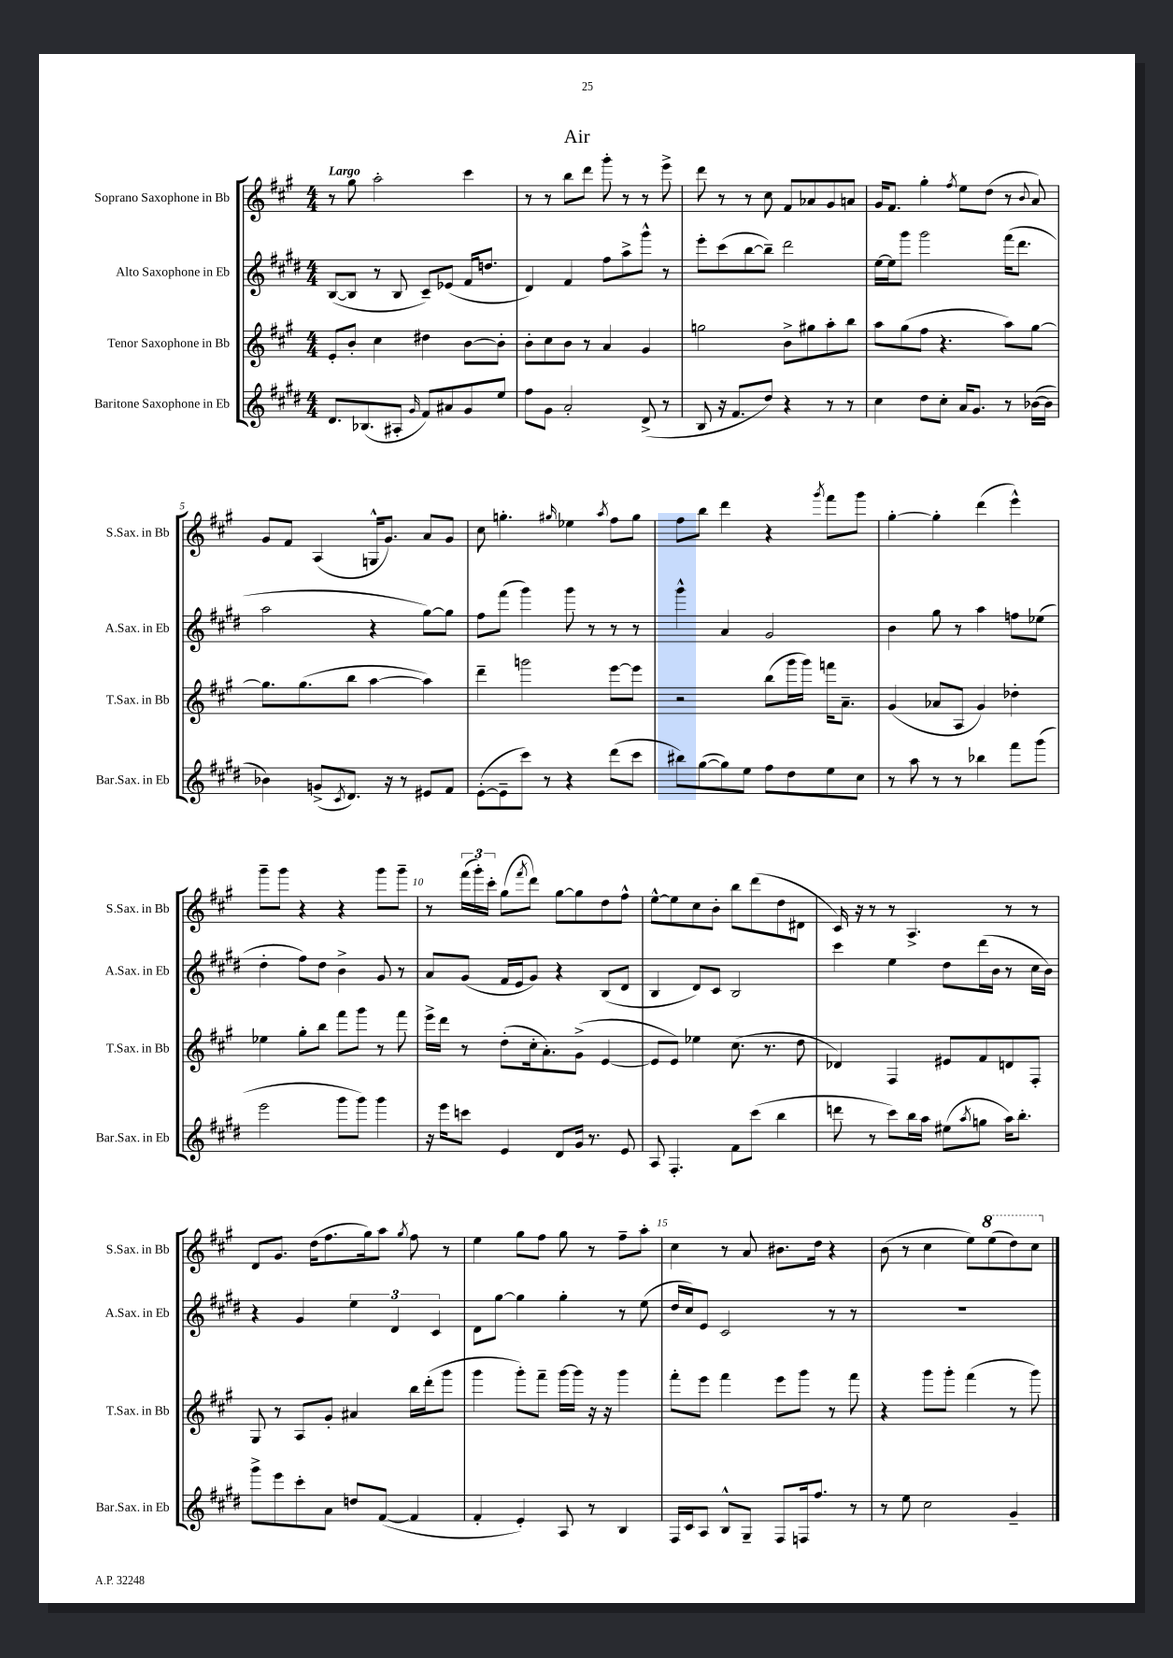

**kern	**kern	**kern	**kern
*part4	*part3	*part2	*part1
*staff4	*staff3	*staff2	*staff1
*I"Baritone Saxophone in Eb	*I"Tenor Saxophone in Bb	*I"Alto Saxophone in Eb	*I"Soprano Saxophone in Bb
*I'Bar.Sax. in Eb	*I'T.Sax. in Bb	*I'A.Sax. in Eb	*I'S.Sax. in Bb
*clefG2	*clefG2	*clefG2	*clefG2
*k[f#c#g#d#]	*k[f#c#g#]	*k[f#c#g#d#]	*k[f#c#g#]
*M4/4	*M4/4	*M4/4	*M4/4
=1	=1	=1	=1
!	!	!	!LO:TX:a:B:t=Largo
8.d#/L	8e'/L	([8B/L	8r
.	8b'/J	8B/J]	8gg#\
(8.B-X/	.	.	.
.	4cc#\	8r	2aa'\
8A#X'/J	.	8B/	.
16qqg#/	.	.	.
8f#/L)	4dd#X\	8c#~/L)	.
8a#X/	.	(8e-X/J	.
8g#/	[8b\L	16f#/KL	4ccc#\
.	.	8.ddn/J	.
8ee/J	8b'\J]	.	.
=2	=2	=2	=2
8ff#\L	8b'\L	4d#/)	8r
8g#\J	8cc#\	.	8r
2a'/	8b\J	4f#/	8bb\L
.	8r	.	8ddd\J
.	4a/	8ff#\L	8ggg#'\
.	.	8aa^\	8r
(8d#^/	4g#/	8ggg#^^\J	8r
8r	.	8r	8eee^\
=3	=3	=3	=3
8B/	2ggn\	8eee'\L	8ddd\
16r	.	(8ccc#\	8r
8.f#/L	.	.	.
.	.	[8bb\	8r
8dd#/J)	.	8bb~\J])	8cc#\
4r	8b^\L	2ddd#\	8f#/L
.	8gg#X\	.	8a-X/
8r	8aa'\	.	8g#/
8r	8bb\J	.	8an/J
=4	=4	=4	=4
4cc#\	8aa\L	[16ee\LL	16g#/KL
.	.	16ee\J]	8.f#/J
.	(8gg#\	8ggg#\J	.
8dd#\L	8ff#\J	2ggg#\	4gg#'\
8cc#'\J	4.r	.	.
.	.	.	8qff#/
16a/KL	.	.	8ee\L
8.g#/J	.	.	.
.	.	.	(8dd\J
8r	8aa\L)	(16fff#\KL	8r
.	.	8.ddd#\J	.
.	.	.	8qqb/
([16b-X\LL	[8gg#\J	.	8a/)
16b-\JJ]	.	.	.
!!LO:LB:g=z
=5	=5	=5	=5
4b-X\)	8.gg#\L]	2aa\	8g#/L
.	.	.	8f#/J
.	(8.gg#\	.	.
(8gn^/L	.	.	(4A/
8qc#/	.	.	.
8.d#/J)	8bb\J	.	.
.	[4aa\	4r	16Gn^^/KL
16r	.	.	8.g#/J)
8r	.	.	.
8e#X/L	4aa\])	[8gg#\L)	8a/L
8f#/J	.	8gg#\J]	8g#/J
=6	=6	=6	=6
([8e'\L	4ddd~\	8ff#\L	8cc#\
8e~\]	.	(8fff#\J	4.ggn'\
8ccc#\J)	2gggn\	4ggg#\)	.
8r	.	.	.
.	.	.	16qqgg#X/
4r	.	8ggg#\	4ee-X\
.	.	8r	.
.	.	.	8qaa/
(8ddd#\L	[8eee\L	8r	8ff#\L
8ccc#\J	8eee\J]	8r	8gg#\J
=7	=7	=7	=7
8bb#X\L)	2r	4ggg#^^\	8ff#\L
([8gg#\	.	.	8bb\J
8gg#\])	.	4a/	4ddd\
8ee\J	.	.	.
8ff#\L	(8bb\L	2g#/	4r
8dd#\	16ggg#\L	.	.
.	16ggg#\JJ)	.	.
.	.	.	8qggg#/
8ee\	16fffn\KL	.	8fff#\L
.	8.a~\J	.	.
8cc#\J	.	.	8ggg#\J
=8	=8	=8	=8
8r	(4g#/	4b\	[4gg#'\
8aa\	.	.	.
8r	8a-X/L	8gg#\	4gg#'\]
8r	8A/J	8r	.
4bb-X\	4g#/)	4aa\	(4ddd\
8fff#\L	4dd-X'\	8ffn\L	4eee^^\)
(8ggg#\J	.	(8ee-X\J	.
!!LO:LB:g=z
=9	=9	=9	=9
2eee\	4ee-X\	4dd#'\	8ggg#~\L
.	.	.	8ggg#\J
.	8gg#'\L	8ff#\L)	4r
.	8bb\J	8dd#\J	.
8ggg#\L	8fff#\L	4b^\	4r
8ggg#\J)	8ggg#\J	.	.
4ggg#\	8r	8g#/	8ggg#\L
.	8fff#\	8r	8ggg#~\J
=10	=10	=10	=10
16r	16eee^\LL	8a/L	8r
16eee\KL	16ddd\JJ	.	.
8cccn\J	8r	(8g#/J	(24fff#\LL
.	.	.	24ggg#'\)
.	.	.	24ccc#'\JJ
4e/	(8dd'\L	16f#/LL	(8gg#\L
.	.	16e/J	.
.	.	.	8qfff#/
.	16cc#'\k	8g#/J)	8ddd\J)
.	8.a'\)	.	.
8d#/L	.	4r	[8gg#\L
16g#/Jk	(8g#^\J	.	8gg#\]
8.r	.	.	.
.	[4e/	(8B/L	8dd\
8e/	.	8d#/J	8ff#^^\J
=11	=11	=11	=11
8A/	8e/L]	4B/	[8ee^^\L
4.F#'/	8e/J)	.	8ee\]
.	4ee-X\	8d#/L)	8cc#\
.	.	8c#/J	8b'\J
8f#\L	(8.cc#\	2B/	8bb\L
(8ccc#\J	.	.	(8ddd\
.	8.r	.	.
4bb\	.	.	8dd\
.	8dd\	.	8d#X\J
=12	=12	=12	=12
8dddn\	4d-X/)	4ccc#\	16c#/)
.	.	.	16r
8r	.	.	8r
8ccc#\L)	4F#/	4ee\	8r
16bb\L	.	.	4.A^/
16aa\JJ	.	.	.
(8ee#X\L	8e#X/L	8dd#\L	.
8qaa/	.	.	.
8ggn\J	8f#/	(16ddd#\L	.
.	.	16b\JJ	.
16aa\KL)	8dn/	8r	8r
8.bb'\J	.	.	.
.	8F#'/J	16cc#\LL	8r
.	.	16b\JJ)	.
!!LO:LB:g=z
=13	=13	=13	=13
8ggg#^\L	8G#/	4r	8d/L
8eee\	8r	.	8.g#/J
8ccc#'\	8A/L	4g#/	.
.	.	.	(16dd\KL
8a\J	8g#'/J	.	8.ff#\
8ddn/L	4a#X/	6ee\	.
.	.	.	16gg#\k)
([8f#/J	.	.	8aa\J
.	.	6d#/	.
.	.	.	8qgg#/
4f#/]	16bb\LL	.	8ff#\
.	(16ddd'\J	.	.
.	.	6c#/	.
.	8ggg#\J	.	8r
=14	=14	=14	=14
4f#'/	4ggg#\	8d#\L	4ee\
.	.	[8gg#\J	.
4e'/)	8ggg#'\L)	4gg#\]	8gg#\L
.	8fff#~\J	.	8ff#\J
8A/	[16ggg#\LL	4gg#'\	8gg#\
.	16ggg#\JJ]	.	.
8r	16r	.	8r
.	16r	.	.
4B/	4ggg#\	8r	8ff#~\L
.	.	(8ee\	8aa'\J
=15	=15	=15	=15
16F#/LL	8fff#'\L	16dd#/LL	4cc#\
16c#/J	.	16cc#/J)	.
8A/J	8eee\J	8e/J	.
8B^^/L	4fff#\	2c#/	8r
8G#~/J	.	.	8a/
8F#/L	8eee\L	.	8.b#X\L
16Fn/k	8ggg#\J	.	.
8.ff#/J	.	.	16dd\Jk
.	8r	8r	4r
8r	8fff#\	8r	.
=16	=16	=16	=16
8r	4r	1r	(8b\
8ee\	.	.	8r
2cc#\	8ggg#\L	.	4cc#\
.	8ggg#'\J	.	.
.	(4fff#\	.	8ee\L)
*	*	*	*8va
.	.	.	(8eee\
4g#~/	8r	.	8ddd\)
.	8ggg#\)	.	8ccc#\J
*	*	*	*X8va
==	==	==	==
*-	*-	*-	*-
